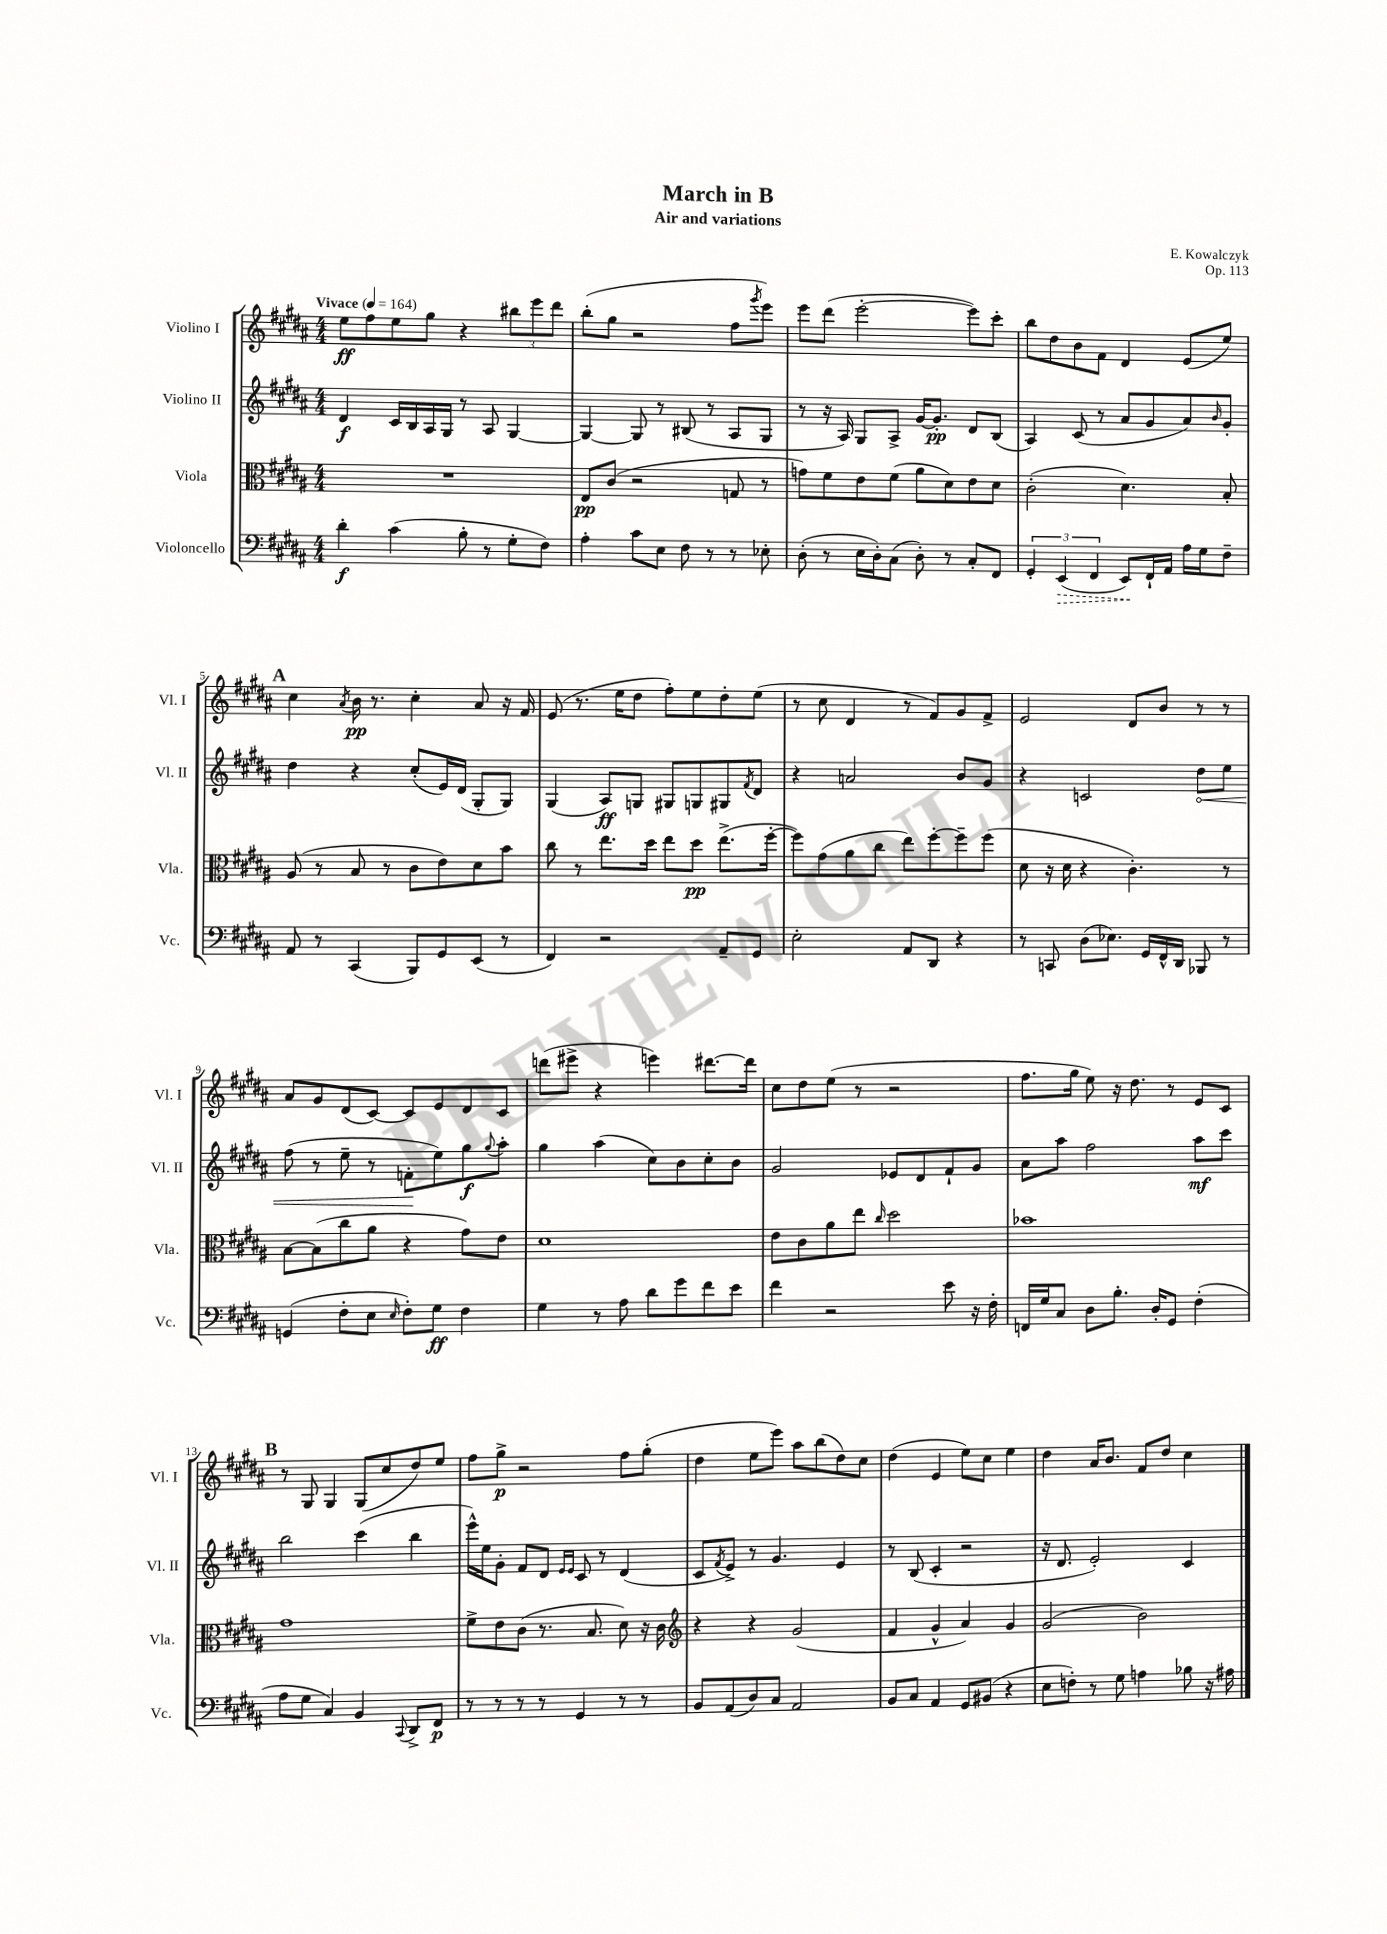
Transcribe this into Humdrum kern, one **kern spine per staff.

**kern	**dynam	**kern	**dynam	**kern	**dynam	**kern	**dynam
*part4	*part4	*part3	*part3	*part2	*part2	*part1	*part1
*staff4	*staff4	*staff3	*staff3	*staff2	*staff2	*staff1	*staff1
*I"Violoncello	*	*I"Viola	*	*I"Violino II	*	*I"Violino I	*
*I'Vc.	*	*I'Vla.	*	*I'Vl. II	*	*I'Vl. I	*
*clefF4	*	*clefC3	*	*clefG2	*	*clefG2	*
*k[f#c#g#d#a#]	*	*k[f#c#g#d#a#]	*	*k[f#c#g#d#a#]	*	*k[f#c#g#d#a#]	*
*M4/4	*	*M4/4	*	*M4/4	*	*M4/4	*
*MM164	*	*MM164	*	*MM164	*	*MM164	*
=1	=1	=1	=1	=1	=1	=1	=1
!	!	!	!	!	!	!LO:TX:a:B:t=Vivace	!
4d#'\	f	1r	.	4d#/	f	8ee\L	ff
.	.	.	.	.	.	8ff#\	.
(4c#\	.	.	.	16c#/LL	.	8ee\	.
.	.	.	.	16B/	.	.	.
.	.	.	.	16A#/	.	8gg#\J	.
.	.	.	.	16G#/JJ	.	.	.
8B'\	.	.	.	8r	.	4r	.
8r	.	.	.	8A#/	.	.	.
8G#'\L	.	.	.	[4G#/	.	12bb#X\L	.
.	.	.	.	.	.	12eee\	.
8F#\J)	.	.	.	.	.	.	.
.	.	.	.	.	.	12ddd#\J	.
=2	=2	=2	=2	=2	=2	=2	=2
4A#'\	.	8E/L	pp	4G#/_	.	(8bb'\L	.
.	.	(8c#/J	.	.	.	8gg#\J	.
8c#\L	.	2r	.	8G#/]	.	2r	.
8E\J	.	.	.	8r	.	.	.
8F#\	.	.	.	(8B#X/	.	.	.
8r	.	.	.	8r	.	.	.
8r	.	8Gn/	.	8A#/L	.	8ff#\L	.
.	.	.	.	.	.	8qggg#/	.
8E-X'\	.	8r	.	8G#/J	.	8eee\J)	.
=3	=3	=3	=3	=3	=3	=3	=3
(8D#'\	.	8gn\L)	.	8r	.	8eee\L	.
8r	.	8f#\	.	16r	.	(8ddd#\J	.
.	.	.	.	16A#/)	.	.	.
16E\LL	.	8e\	.	8G#/L	.	[2eee'\	.
16D#'\J)	.	.	.	.	.	.	.
(8C#\J	.	(8f#\J	.	8A#^/J	.	.	.
8D#'\)	.	8a#\L	.	[16g#/KL	.	.	.
.	.	.	.	8.g#'/J]	pp	.	.
8r	.	8d#\)	.	.	.	.	.
8C#'/L	.	8e\	.	8d#/L	.	8eee\L])	.
8FF#/J	.	8d#\J	.	(8B/J	.	8ccc#'\J	.
=4	=4	=4	=4	=4	=4	=4	=4
6GG#'/	.	(2c#'\	.	4A#/)	.	8bb\L	.
.	.	.	.	.	.	8dd#\	.
!	!LO:HP:b	!	!	!	!	!	!
(6EE/	>	.	.	.	.	.	.
.	.	.	.	(8c#/	.	8b\	.
6FF#/	.	.	.	.	.	.	.
.	.	.	.	8r	.	8f#\J	.
8EE/L)	.	4.d#\)	.	8a#/L	.	4d#/	.
16FF#`/L	]	.	.	8g#/	.	.	.
16AA#/JJ	.	.	.	.	.	.	.
16A#\LL	.	.	.	8a#/)	.	(8e/L	.
16G#\J	.	.	.	.	.	.	.
.	.	.	.	16qqb/	.	.	.
8F#~\J	.	8B'/	.	8g#'/J	.	8ee/J)	.
!!LO:LB:g=z
!!LO:REH:place=s1:t=A
=5	=5	=5	=5	=5	=5	=5	=5
8AA#/	.	(8A#/	.	4dd#\	.	4cc#\	.
8r	.	8r	.	.	.	.	.
.	.	.	.	.	.	8qa#/	.
(4CC#/	.	8B/	.	4r	.	16b\	pp
.	.	.	.	.	.	8.r	.
.	.	8r	.	.	.	.	.
8BBB/L)	.	8c#\L	.	(8cc#'/L	.	4cc#'\	.
8GG#/	.	8e\)	.	16e/L)	.	.	.
.	.	.	.	(16d#/JJ	.	.	.
(8EE/J	.	8d#\	.	8G#'/L	.	8a#/	.
8r	.	8b\J	.	8G#/J)	.	16r	.
.	.	.	.	.	.	16f#/	.
=6	=6	=6	=6	=6	=6	=6	=6
4FF#/)	.	8cc#\	.	(4G#/	.	(8e/	.
.	.	8r	.	.	.	8.r	.
2r	.	8.ee\L	.	8A#/L)	ff	.	.
.	.	.	.	.	.	16ee\KL	.
.	.	.	.	8Gn/J	.	8dd#\J	.
.	.	16dd#\Jk	.	.	.	.	.
.	.	8ee\L	.	8G#X/L	.	8ff#'\L)	.
.	.	8dd#\J	pp	8Gn/	.	8ee\	.
8AA#~/L	.	(8.ee^\L	.	8G#X/	.	8dd#'\	.
.	.	.	.	8qf#/	.	.	.
8GG#/J	.	.	.	8d#/J	.	(8ee\J	.
.	.	[16ff#'\Jk	.	.	.	.	.
=7	=7	=7	=7	=7	=7	=7	=7
2E'\	.	8ff#\L])	.	4r	.	8r	.
.	.	(8g#\	.	.	.	8cc#\	.
.	.	8a#\	.	2an/	.	4d#/	.
.	.	8cc#\J	.	.	.	.	.
8AA#/L	.	8ee\L)	.	.	.	8r	.
8DD#/J	.	[8ff#'\	.	.	.	8f#/L)	.
4r	.	8ff#~\]	.	8b/L	.	8g#/	.
.	.	(8ff#\J	.	8g#/J	.	8f#^/J	.
=8	=8	=8	=8	=8	=8	=8	=8
8r	.	8d#\	.	4r	.	2e/	.
8CCn/	.	16r	.	.	.	.	.
.	.	16d#\	.	.	.	.	.
(8D#\L	.	4r	.	2cn/	.	.	.
8.E-X\J)	.	.	.	.	.	.	.
.	.	4.c#'\)	.	.	.	8d#/L	.
16GG#/LL	.	.	.	.	.	.	.
16FF#^^/	.	.	.	.	.	8b/J	.
16DD#/JJ	.	.	.	.	.	.	.
!	!	!	!	!	!LO:HP:b	!	!
8BBB-X/	.	.	.	8dd#\L	<	8r	.
8r	.	8r	.	8ee\J	.	8r	.
!!LO:LB:g=z
=9	=9	=9	=9	=9	=9	=9	=9
(4GGn/	.	[8B\L	.	(8ff#\	.	8a#/L	.
.	.	(8B\]	.	8r	.	8g#/	.
8F#'\L	.	8cc#\	.	8ee~\	.	(8d#/	.
8E\J	.	8a#\J	.	8r	.	[8c#/J)	.
16qqE/	.	.	.	.	.	.	.
8F#'\L)	.	4r	.	8fn'\L	.	8c#/L]	.
8G#\J	ff	.	.	8ee\)	[	8e/	.
4F#\	.	8g#\L)	.	8gg#\	f	8d#/	.
.	.	.	.	8qqgg#/	.	.	.
.	.	8e\J	.	8aa#'\J	.	8c#/J	.
=10	=10	=10	=10	=10	=10	=10	=10
4G#\	.	1d#	.	4gg#\	.	(8dddn\L	.
.	.	.	.	.	.	8eee#X^\J	.
8r	.	.	.	(4aa#\	.	4r	.
8A#\	.	.	.	.	.	.	.
8d#\L	.	.	.	8cc#\L)	.	4eeen\)	.
8g#\	.	.	.	8b\	.	.	.
8f#\	.	.	.	8cc#'\	.	[8.ddd#X\L	.
8e\J	.	.	.	8b\J	.	.	.
.	.	.	.	.	.	16ddd#\Jk]	.
=11	=11	=11	=11	=11	=11	=11	=11
4f#\	.	8e\L	.	2g#/	.	8cc#\L	.
.	.	8c#\	.	.	.	8dd#\	.
2r	.	8a#\	.	.	.	(8ee\J	.
.	.	8ee\J	.	.	.	8r	.
.	.	16qqcc#/	.	.	.	.	.
.	.	2dd#\	.	8e-X/L	.	2r	.
.	.	.	.	8d#/	.	.	.
8e\	.	.	.	8f#`/	.	.	.
16r	.	.	.	8g#/J	.	.	.
16F#'\	.	.	.	.	.	.	.
=12	=12	=12	=12	=12	=12	=12	=12
16FFn/LL	.	1b-X	.	8a#\L	.	8.ff#\L	.
16G#/J	.	.	.	.	.	.	.
8C#/J	.	.	.	8aa#\J	.	.	.
.	.	.	.	.	.	16gg#\Jk	.
8D#\L	.	.	.	2ff#\	.	8ee\)	.
8.B'\J	.	.	.	.	.	16r	.
.	.	.	.	.	.	8.dd#\	.
16D#'/KL	.	.	.	.	.	.	.
8GG#/J	.	.	.	.	.	8r	.
(4F#'\	.	.	.	8aa#\L	mf	8e/L	.
.	.	.	.	8ccc#\J	.	8c#/J	.
!!LO:LB:g=z
!!LO:REH:place=s1:t=B
=13	=13	=13	=13	=13	=13	=13	=13
8A#\L	.	1g#	.	2bb\	.	8r	.
8G#\J	.	.	.	.	.	8G#/	.
4C#/)	.	.	.	.	.	4G#/	.
4BB/	.	.	.	(4ccc#\	.	(8G#/L	.
.	.	.	.	.	.	8cc#/	.
8qqCC#/	.	.	.	.	.	.	.
8DD#^/L	.	.	.	4bb\	.	8dd#/)	.
8FF#/J	p	.	.	.	.	8ee/J	.
=14	=14	=14	=14	=14	=14	=14	=14
8r	.	8f#^\L	.	16eee^^\LL)	.	8ff#\L	.
.	.	.	.	16ee\J	.	.	.
8r	.	8e\	.	8g#'\J	.	8gg#^\J	p
8r	.	(8c#\J	.	8f#/L	.	2r	.
8r	.	8.r	.	8d#/J	.	.	.
.	.	.	.	16qqe/LL	.	.	.
.	.	.	.	16qqe/JJ	.	.	.
4GG#/	.	.	.	8c#/	.	.	.
.	.	8.B/	.	.	.	.	.
.	.	.	.	8r	.	.	.
8r	.	8d#\)	.	(4d#/	.	8ff#\L	.
8r	.	16r	.	.	.	(8gg#'\J	.
.	.	16c#\	.	.	.	.	.
=15	=15	=15	=15	=15	=15	=15	=15
*	*	*clefG2	*	*	*	*	*
8BB/L	.	4r	.	8c#/L	.	4dd#\	.
.	.	.	.	8qf#/	.	.	.
(8AA#/	.	.	.	8e^/J)	.	.	.
8D#/)	.	4r	.	8r	.	8ee\L	.
8C#/J	.	.	.	4.g#/	.	8eee\J)	.
2AA#/	.	(2g#/	.	.	.	8aa#\L	.
.	.	.	.	.	.	(8bb\	.
.	.	.	.	4e/	.	8dd#\)	.
.	.	.	.	.	.	8cc#\J	.
=16	=16	=16	=16	=16	=16	=16	=16
8BB/L	.	4f#/	.	8r	.	(4dd#\	.
8C#/J	.	.	.	(8B/	.	.	.
4AA#/	.	4g#^^/	.	4c#'/	.	4e/	.
8GG#/L	.	4a#/)	.	2r	.	8ee\L)	.
(8BB#X/J	.	.	.	.	.	8cc#\J	.
4r	.	4g#/	.	.	.	4ee\	.
=17	=17	=17	=17	=17	=17	=17	=17
8E\L	.	(2g#/	.	16r	.	4dd#\	.
.	.	.	.	8.d#/	.	.	.
8Fn'\J)	.	.	.	.	.	.	.
8r	.	.	.	2e'/)	.	16a#/KL	.
.	.	.	.	.	.	8.b/J	.
8G#\	.	.	.	.	.	.	.
4An\	.	2b\)	.	.	.	8f#/L	.
.	.	.	.	.	.	8dd#/J	.
8B-X\	.	.	.	4c#/	.	4cc#\	.
16r	.	.	.	.	.	.	.
16A#X\	.	.	.	.	.	.	.
==	==	==	==	==	==	==	==
*-	*-	*-	*-	*-	*-	*-	*-
